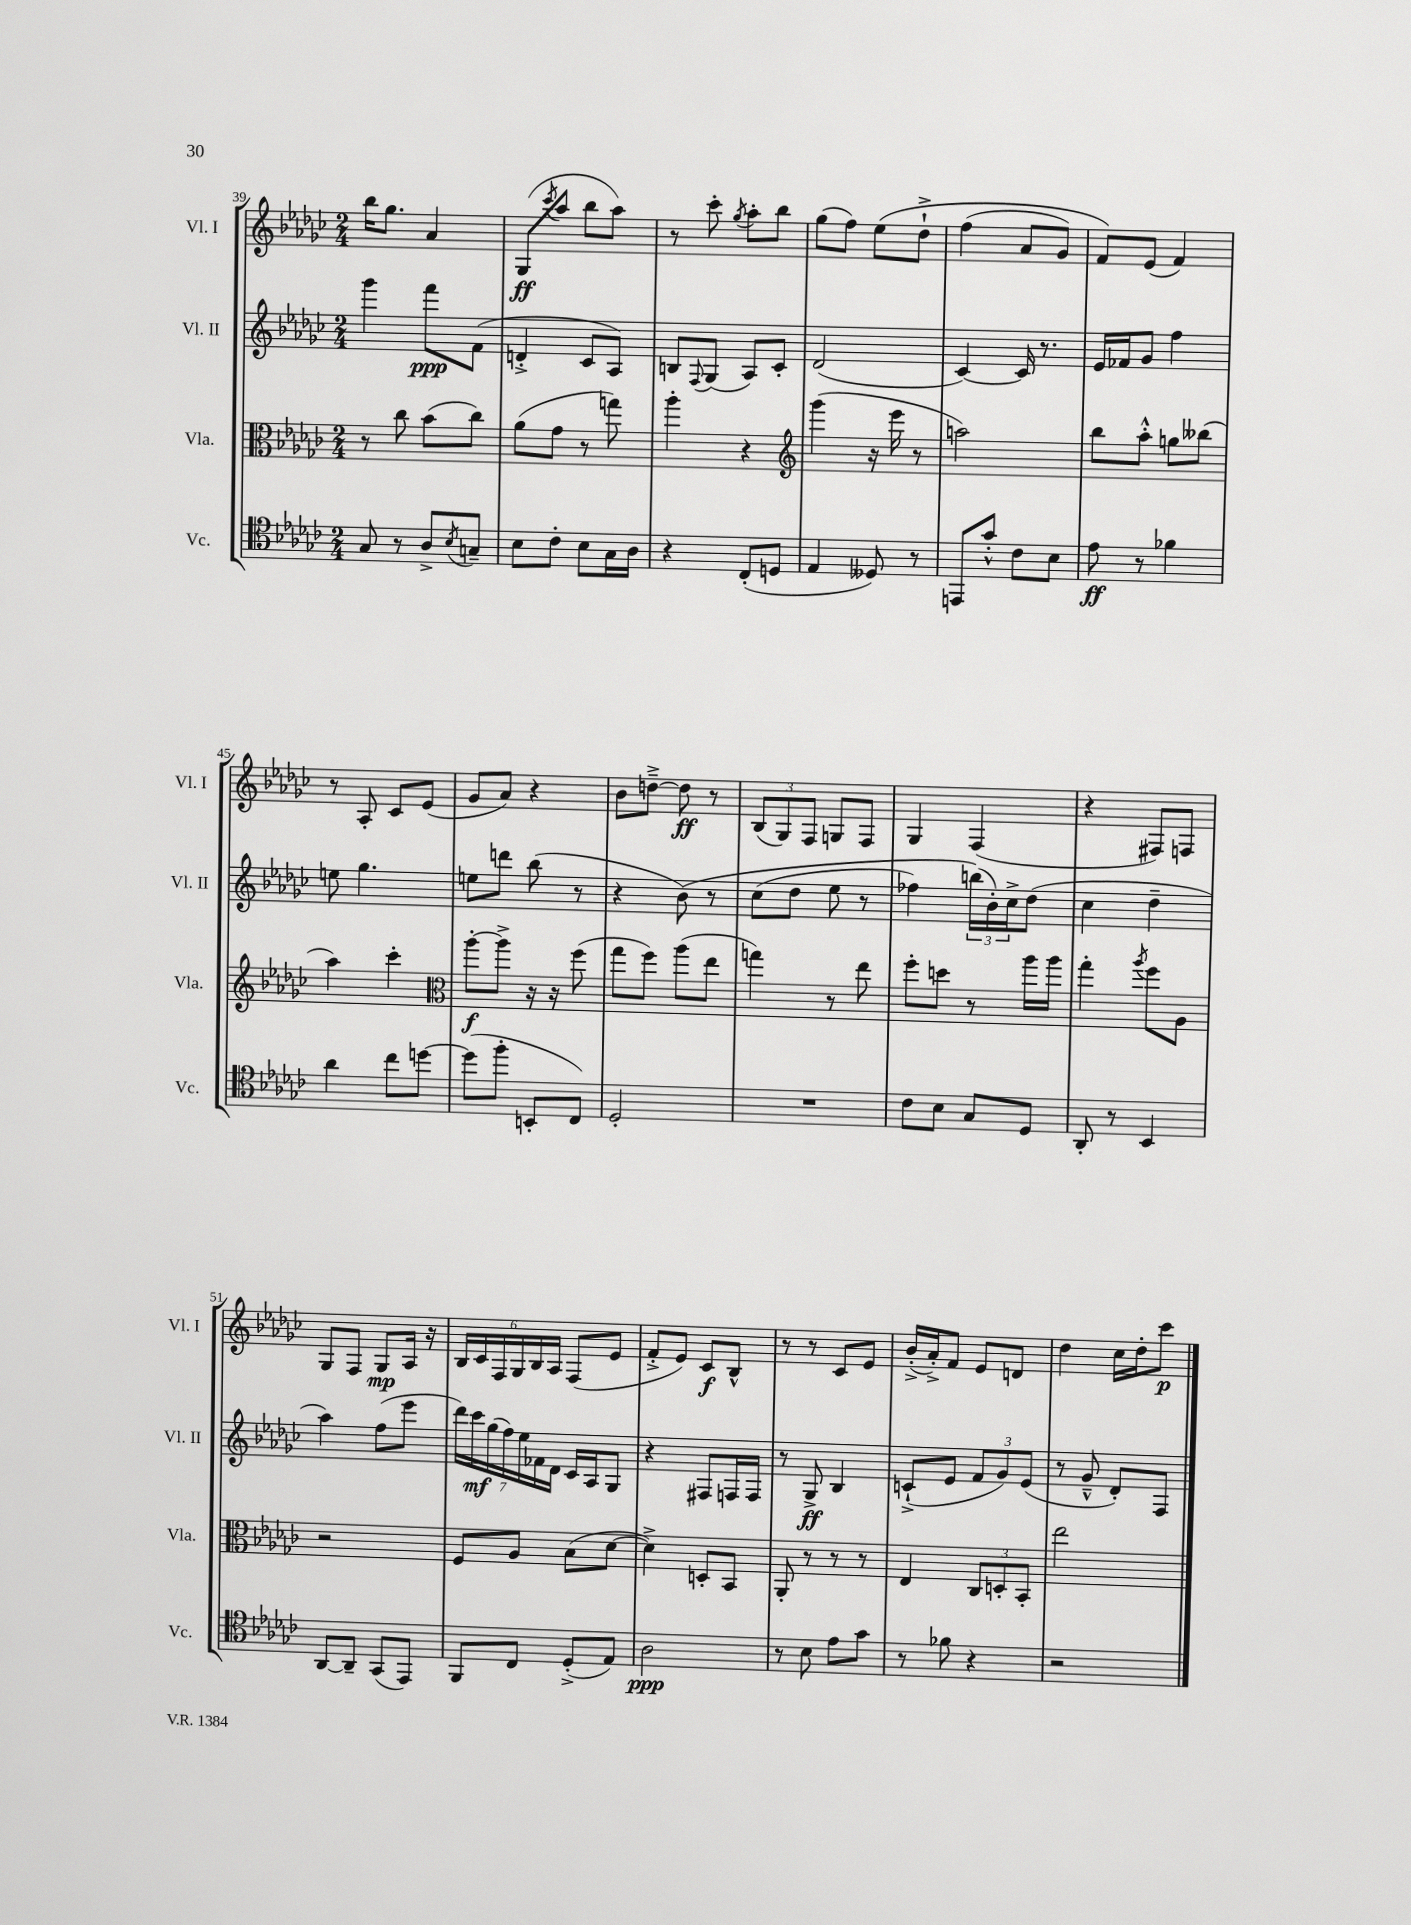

**kern	**kern	**kern	**kern
*staff4	*staff3	*staff2	*staff1
*clefC4	*clefC3	*clefG2	*clefG2
*k[b-e-a-d-g-c-]	*k[b-e-a-d-g-c-]	*k[b-e-a-d-g-c-]	*k[b-e-a-d-g-c-]
*M2/4	*M2/4	*M2/4	*M2/4
8G-	8r	4ggg-	16bb-
.	.	.	8.gg-
8r	8cc-	.	.
8A-^	(8b-	8fff	4a-
8qB-	.	.	.
8G~	8cc-)	(8f	.
=	=	=	=
8B-	(8a-	4d'^	(8G-
.	.	.	8qccc-
8c-'	8g-	.	8aa-
8B-	8r	8c-	8bb-
16G-	8gg)	8A-)	8aa-)
16A-	.	.	.
=	=	=	=
4r	4aa-'	8B	8r
.	.	8qqF	.
.	.	(8G-	8ccc-'
.	.	.	8qgg-
(8C-'	4r	8A-)	8aa-'
8D	.	8c-'	8bb-
=	=	=	=
*	*clefG2	*	*
4E-	(4ggg-	(2d-	(8gg-
.	.	.	8ff)
8D--)	16r	.	&(8ee-
.	16eee-	.	.
8r	8r	.	8dd-`^
=	=	=	=
8EE	2aa)	[4c-)	(4ff
8g-'^^	.	.	.
8c-	.	16c-]	8a-
.	.	8.r	.
8B-	.	.	8g-)
=	=	=	=
8e-	8bb-	16e-	8f&)
.	.	16f-	.
8r	8aa-'^^	8g-	(8e-
4f-	8gg	4ff	4f)
.	(8bb--	.	.
=	=	=	=
4a-	4aa-)	8ee	8r
.	.	4.gg-	8A-'
8cc-	4ccc-'	.	8c-
[8dd	.	.	(8e-
=	=	=	=
*	*clefC3	*	*
(8dd]	[8aa-'	8ee	8g-
8ff'	8aa-^]	8ddd	8a-)
8BB'	16r	(8bb-	4r
.	16r	.	.
8C-)	(8ff	8r	.
=	=	=	=
2D-'	8gg-	4r	8b-
.	8ff)	.	[8dd~^
.	(8aa-	&(8b-)	8dd]
.	8ee-	8r	8r
=	=	=	=
2r	4gg)	(8cc-	(12B-
.	.	.	12G-)
.	.	8dd-	.
.	.	.	12F
.	8r	8ee-	8G
.	8ee-	8r	8F
=	=	=	=
8c-	8ff'	4ff-)	4G-
8B-	8dd	.	.
8G-	8r	(24bb&)	(4F
.	.	24b-')	.
.	.	24cc-^	.
8D-	16aa-	(8dd-	.
.	16aa-	.	.
=	=	=	=
8AA-'	4gg-'	4cc-	4r
8r	.	.	.
.	8qaa-	.	.
4BB-	8ff	4dd-~	8F#)
.	8A-	.	8F
=	=	=	=
[8AA-	2r	4aa-)	8G-
8AA-~]	.	.	8F
(8GG-	.	(8ff	8G-
8EE-)	.	8eee-	16A-
.	.	.	16r
=	=	=	=
8FF	8F	28ddd-)	24B-
.	.	28ccc-	.
.	.	.	24c-
.	.	(28gg-	.
.	.	.	24F
.	.	28ff)	.
8C-	8A-	.	24G-
.	.	28ee-	.
.	.	.	24B-
.	.	28f-	.
.	.	.	24A-
.	.	28d-	.
(8D-'^	(8B-	16c-	(8F
.	.	16A-	.
8E-)	[8d-	8G-	8e-
=	=	=	=
2A-	4d-^])	4r	8f'^
.	.	.	8e-)
.	8D'	8F#	8c-
.	8BB-	16F	8B-^^
.	.	16F	.
=	=	=	=
8r	8AA-'	8r	8r
8B-	8r	8G-^	8r
8e-	8r	4B-	8c-
8g-	8r	.	8e-
=	=	=	=
8r	4E-	(8c`^	(16b-'^
.	.	.	16a-'^)
8f-	.	8e-	8f
4r	12C-	12f	8e-
.	12D'	12g-)	.
.	.	.	8d
.	12BB-'	(12e-	.
=	=	=	=
2r	2ee-	8r	4dd-
.	.	8g-~^^	.
.	.	8d-')	16cc-
.	.	.	16dd-'
.	.	8F	8ccc-
==	==	==	==
*-	*-	*-	*-
